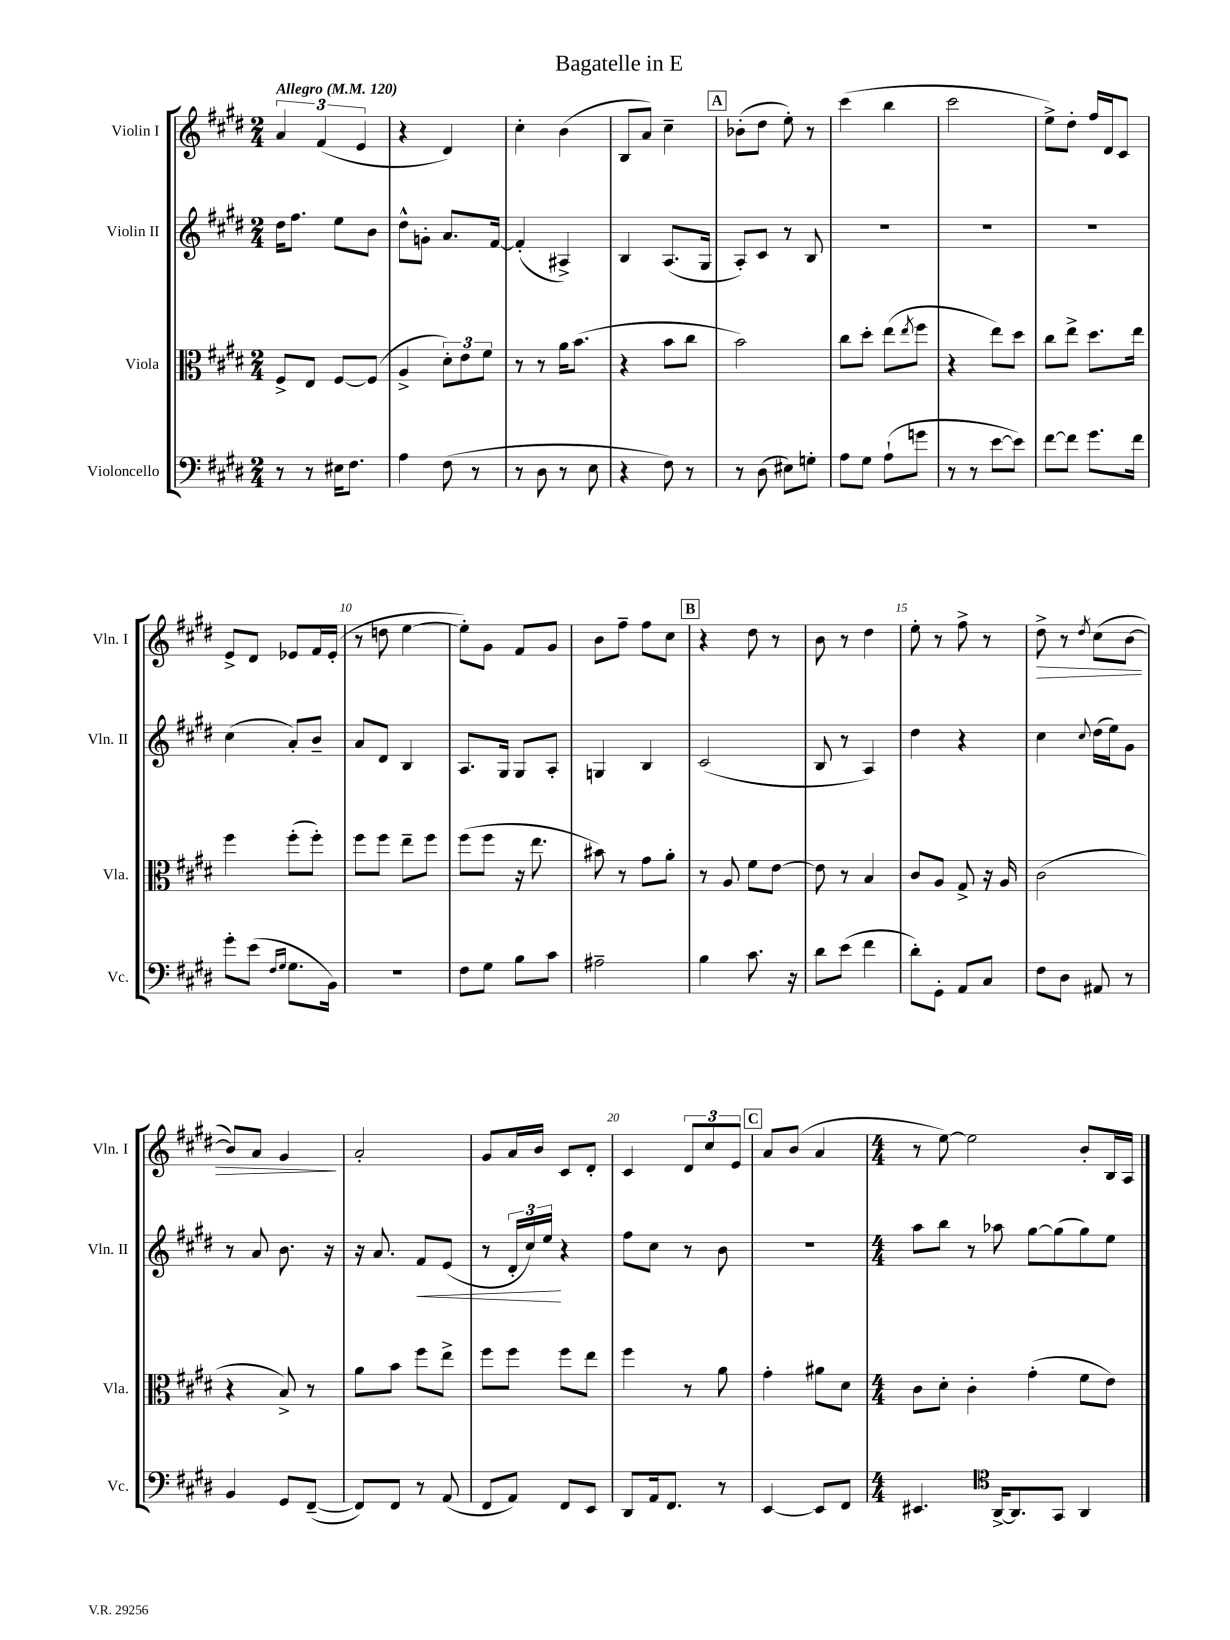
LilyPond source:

\header { title = "Bagatelle in E" }
<<
\new StaffGroup <<
\new Staff = "s0" \with { instrumentName = "Violin I" shortInstrumentName = "Vln. I" } {
    \clef treble \key e \major \numericTimeSignature \time 2/4 \tempo "Allegro" 4 = 120
    \tuplet 3/2 { a'4 fis'4( e'4 } |
    r4 dis'4) |
    cis''4-. b'4( |
    b8 a'8) cis''4-- |
    \mark \markup { \box "A" } bes'8-.( dis''8 e''8-.) r8 |
    cis'''4( b''4 |
    cis'''2 |
    e''8->) dis''8-. fis''16 dis'16 cis'8 |
    e'8-> dis'8 ees'8 fis'16 ees'16-.( |
    r8 d''8 e''4~ |
    e''8-.) gis'8 fis'8 gis'8 |
    b'8 fis''8-- fis''8 cis''8 |
    \mark \markup { \box "B" } r4 dis''8 r8 |
    b'8 r8 dis''4 |
    e''8-. r8 fis''8-> r8 |
    dis''8->\> r8 \acciaccatura { dis''8 } cis''8( b'8~ |
    b'8) a'8 gis'4\! |
    a'2-. |
    gis'8 a'16 b'16 cis'8 dis'8-. |
    cis'4 \tuplet 3/2 { dis'8 cis''8 e'8 } |
    \mark \markup { \box "C" } a'8 b'8( a'4 |
    \numericTimeSignature \time 4/4 r8 e''8~) e''2 b'8-. b16 a16 \bar "|." |
}
\new Staff = "s1" \with { instrumentName = "Violin II" shortInstrumentName = "Vln. II" } {
    \clef treble \key e \major \numericTimeSignature \time 2/4
    dis''16 fis''8. e''8 b'8 |
    dis''8-^ g'8-. a'8. fis'16~ |
    fis'4-.( ais4->) |
    b4 a8.( gis16 |
    \mark \markup { \box "A" } a8-.) cis'8 r8 b8 |
    R2 |
    R2 |
    R2 |
    cis''4( a'8-.) b'8-- |
    a'8 dis'8 b4 |
    a8. gis16 gis8 a8-. |
    g4 b4 |
    \mark \markup { \box "B" } cis'2( |
    b8 r8 a4) |
    dis''4 r4 |
    cis''4 \appoggiatura { cis''8 } dis''16( e''16) gis'8 |
    r8 a'8 b'8. r16 |
    r16 a'8. fis'8\< e'8( |
    r8 \tuplet 3/2 { dis'16-. cis''16) e''16\! } r4 |
    fis''8 cis''8 r8 b'8 |
    \mark \markup { \box "C" } R2 |
    \numericTimeSignature \time 4/4 a''8 b''8 r8 aes''8 gis''8~ gis''8( gis''8) e''8 \bar "|." |
}
\new Staff = "s2" \with { instrumentName = "Viola" shortInstrumentName = "Vla." } {
    \clef alto \key e \major \numericTimeSignature \time 2/4
    fis8-> e8 fis8~ fis8( |
    a4-> \tuplet 3/2 { dis'8-.) e'8 fis'8 } |
    r8 r8 a'16 b'8.( |
    r4 b'8 cis''8 |
    \mark \markup { \box "A" } b'2) |
    cis''8 dis''8-. e''8( \acciaccatura { e''8 } fis''8 |
    r4 e''8) dis''8 |
    cis''8 e''8-> dis''8. e''16 |
    fis''4 fis''8-.( fis''8-.) |
    fis''8 fis''8 e''8-- fis''8 |
    fis''8( fis''8 r16 e''8. |
    bis'8) r8 gis'8 a'8-. |
    \mark \markup { \box "B" } r8 a8 fis'8 e'8~ |
    e'8 r8 b4 |
    cis'8 a8 gis8-> r16 a16 |
    cis'2( |
    r4 b8->) r8 |
    a'8 b'8 fis''8 e''8-> |
    fis''8 fis''8 fis''8 e''8 |
    fis''4 r8 a'8 |
    \mark \markup { \box "C" } gis'4-. ais'8 dis'8 |
    \numericTimeSignature \time 4/4 cis'8 dis'8-. cis'4-. gis'4-.( fis'8 e'8) \bar "|." |
}
\new Staff = "s3" \with { instrumentName = "Violoncello" shortInstrumentName = "Vc." } {
    \clef bass \key e \major \numericTimeSignature \time 2/4
    r8 r8 eis16 fis8. |
    a4 fis8( r8 |
    r8 dis8 r8 e8 |
    r4 fis8) r8 |
    \mark \markup { \box "A" } r8 dis8( eis8) g8-. |
    a8 gis8 a8-!( g'8 |
    r8 r8 e'8~ e'8) |
    fis'8~ fis'8 gis'8. fis'16 |
    gis'8-. e'8( \grace { fis16 gis16 } gis8. b,16) |
    R2 |
    fis8 gis8 b8 cis'8 |
    ais2-- |
    \mark \markup { \box "B" } b4 cis'8. r16 |
    dis'8 e'8( fis'4 |
    dis'8-.) gis,8-. a,8 cis8 |
    fis8 dis8 ais,8 r8 |
    b,4 gis,8 fis,8~--( |
    fis,8) fis,8 r8 a,8( |
    fis,8 a,8) fis,8 e,8 |
    dis,8 a,16 fis,8. r8 |
    \mark \markup { \box "C" } e,4~ e,8 fis,8 |
    \numericTimeSignature \time 4/4 eis,4. \clef tenor a,16~-> a,8. gis,8 a,4 \bar "|." |
}
>>
>>
\layout { \context { \Score \override BarNumber.break-visibility = ##(#f #t #t) barNumberVisibility = #(every-nth-bar-number-visible 5) } }
